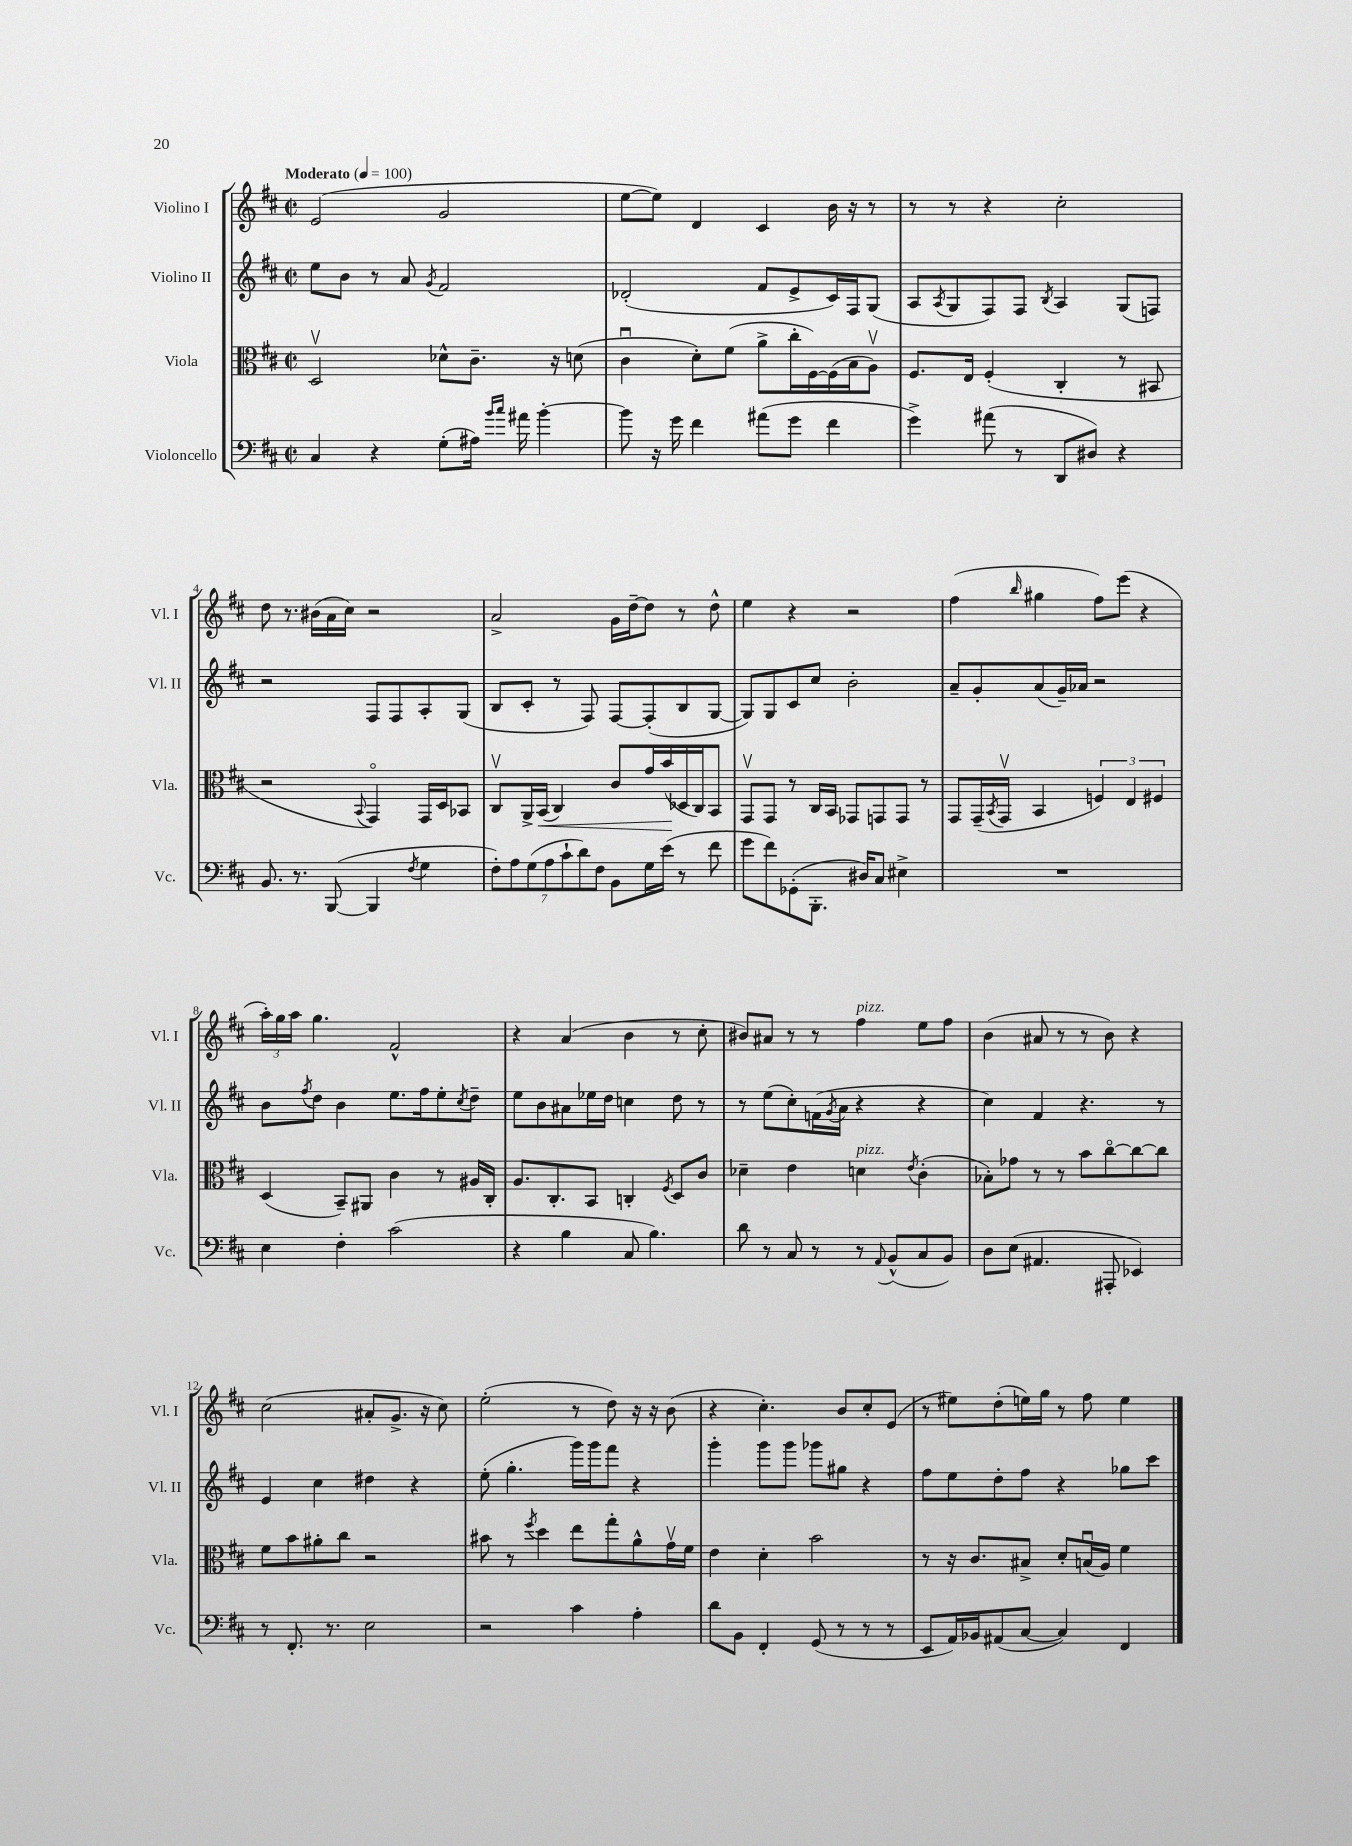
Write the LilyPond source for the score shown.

<<
\new StaffGroup <<
\new Staff = "s0" \with { instrumentName = "Violino I" shortInstrumentName = "Vl. I" } {
    \clef treble \key d \major \defaultTimeSignature \time 2/2 \tempo "Moderato" 4 = 100
    e'2( g'2 |
    e''8~ e''8) d'4 cis'4 b'16 r16 r8 |
    r8 r8 r4 cis''2-. |
    d''8 r8. bis'16( a'16 cis''16) r2 |
    a'2-> g'16 d''16~-- d''8 r8 d''8-^ |
    e''4 r4 r2 |
    fis''4( \grace { b''16 } gis''4 fis''8) e'''8( r4 |
    \tuplet 3/2 { a''16-.) g''16 a''16 } g''4. fis'2-^ |
    r4 a'4( b'4 r8 cis''8-. |
    bis'8) ais'8 r8 r8 fis''4^\markup { \italic "pizz." } e''8 fis''8 |
    b'4( ais'8 r8 r8 b'8) r4 |
    cis''2( ais'8-. g'8.-> r16 cis''8) |
    e''2-.( r8 d''8) r16 r16 b'8( |
    r4 cis''4.-.) b'8 cis''8-. e'8( |
    r8 eis''8) d''8-.( e''16) g''16 r8 fis''8 e''4 \bar "|." |
}
\new Staff = "s1" \with { instrumentName = "Violino II" shortInstrumentName = "Vl. II" } {
    \clef treble \key d \major \defaultTimeSignature \time 2/2
    e''8 b'8 r8 a'8 \acciaccatura { g'8 } fis'2 |
    des'2-.( fis'8 e'8-> cis'16) fis16 g8( |
    a8 \acciaccatura { a8 } g8 fis8) fis8 \acciaccatura { b8 } a4 g8( f8) |
    r2 fis8 fis8 a8-. g8( |
    b8 cis'8-. r8 fis8) fis8~ fis8-.( b8 g8~ |
    g8) g8 cis'8 cis''8 b'2-. |
    a'8-- g'8-. a'8( g'16--) aes'16 r2 |
    b'8 \acciaccatura { fis''8 } d''8 b'4 e''8. fis''16 e''8-. \acciaccatura { cis''8 } d''8-- |
    e''8 b'8 ais'8 ees''16 d''16 c''4 d''8 r8 |
    r8 e''8( cis''8-.) f'16( \acciaccatura { g'8 } a'16 r4 r4 |
    cis''4) fis'4 r4. r8 |
    e'4 cis''4 dis''4 r4 |
    e''8-.( g''4.-. g'''16) g'''16 fis'''8 r4 |
    g'''4-. g'''8 g'''8 ges'''8 gis''8 r4 |
    fis''8 e''8 d''8-. fis''8 r4 ges''8 cis'''8 \bar "|." |
}
\new Staff = "s2" \with { instrumentName = "Viola" shortInstrumentName = "Vla." } {
    \clef alto \key d \major \defaultTimeSignature \time 2/2
    d2\upbow des'8-^ cis'8.-- r16 d'8( |
    cis'4\downbow d'8-.) fis'8( a'8-> cis''16-. fis16~) fis16( b16 a8\upbow) |
    fis8. e16 fis4-.( cis4-. r8 bis,8 |
    r2 \appoggiatura { b,8 } g,4\flageolet) g,16 d16 bes,8 |
    cis8\upbow a,16-> b,16\<( cis4) cis'8 g'16 b'16\!( des16 cis16) b,8 |
    g,8\upbow g,8 r8 cis16 b,16 ges,8 g,8 g,8 r8 |
    g,8 g,16--( \acciaccatura { b,8 } g,16\upbow b,4 \tuplet 3/2 { f4) e4 fis4 } |
    d4( b,8--) ais,8 cis'4 r8 ais16 cis16-. |
    a8. cis8.-. b,8 c4-. \acciaccatura { fis8 } d8 cis'8 |
    des'4-- e'4 d'4^\markup { \italic "pizz." } \acciaccatura { e'8 } cis'4-.( |
    bes8-.) ges'8 r8 r8 b'8 cis''8~\flageolet cis''8~ cis''8 |
    fis'8 b'8 ais'8-. cis''8 r2 |
    bis'8 r8 \acciaccatura { fis''8 } d''4 e''8 g''8-. a'8-^ g'16\upbow fis'16 |
    e'4 d'4-. b'2 |
    r8 r16 cis'8. bis8-> d'8-. b16\downbow( a16) fis'4 \bar "|." |
}
\new Staff = "s3" \with { instrumentName = "Violoncello" shortInstrumentName = "Vc." } {
    \clef bass \key d \major \defaultTimeSignature \time 2/2
    cis4 r4 g8-.( ais16) \grace { b'16 cis''16 } ais'16 b'4~-. |
    b'8 r16 g'16 fis'4 ais'8( g'8 fis'4 |
    g'4->) ais'8( r8 d,8 dis8) r4 |
    b,8. r8. b,,8~( b,,4 \acciaccatura { fis8 } g4 |
    \tuplet 7/4 { fis8-.) a8 g8( a8 cis'8-! d'8) fis8 } b,8 g16 e'16( r8 fis'8 |
    g'8 fis'8) ges,8-.( b,,8.-. dis16) cis8 eis4-> |
    R1 |
    e4 fis4-. cis'2( |
    r4 b4 cis8 b4.) |
    d'8 r8 cis8 r8 r8 \appoggiatura { a,8 } b,8-^( cis8 b,8) |
    d8 e8( ais,4. ais,,8-. ees,4) |
    r8 fis,8.-. r8. e2 |
    r2 cis'4 a4-. |
    d'8 b,8 fis,4-. g,8( r8 r8 r8 |
    e,8 a,16) bes,16 ais,8( cis8~ cis4) fis,4 \bar "|." |
}
>>
>>
